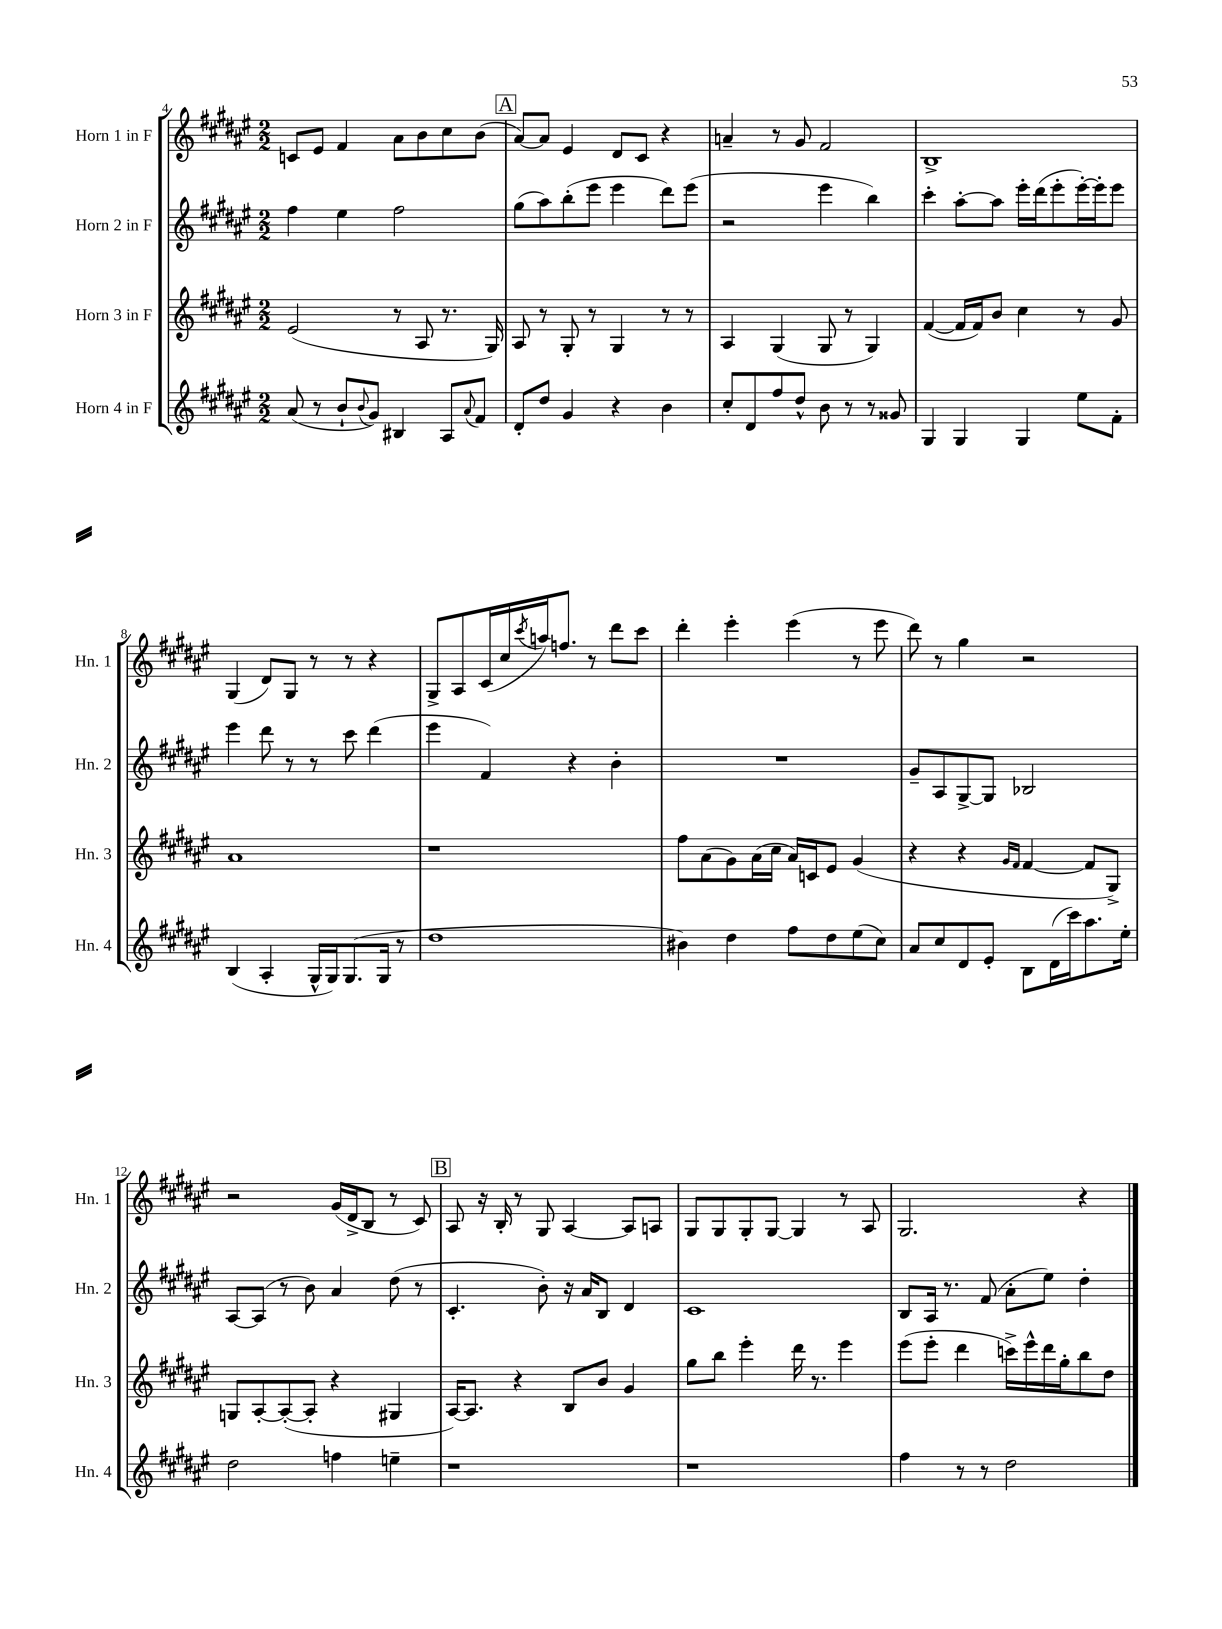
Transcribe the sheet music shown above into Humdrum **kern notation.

**kern	**kern	**kern	**kern
*staff4	*staff3	*staff2	*staff1
*clefG2	*clefG2	*clefG2	*clefG2
*k[f#c#g#d#a#e#]	*k[f#c#g#d#a#e#]	*k[f#c#g#d#a#e#]	*k[f#c#g#d#a#e#]
*M2/2	*M2/2	*M2/2	*M2/2
(8a#	(2e#	4ff#	8c
8r	.	.	8e#
8b`	.	4ee#	4f#
8qqb	.	.	.
8g#)	.	.	.
4B#	8r	2ff#	8a#
.	8A#	.	8b
8A#	8.r	.	8cc#
8qqa#	.	.	.
8f#	.	.	(8b
.	16G#)	.	.
=	=	=	=
8d#'	8A#	(8gg#	[8a#)
8dd#	8r	8aa#)	8a#]
4g#	8G#'	(8bb'	4e#
.	8r	8eee#	.
4r	4G#	4eee#	8d#
.	.	.	8c#
4b	8r	8ddd#)	4r
.	8r	(8eee#	.
=	=	=	=
8cc#'	4A#	2r	4a~
8d#	.	.	.
8ff#	(4G#	.	8r
8dd#^^	.	.	8g#
8b	8G#	4eee#	2f#
8r	8r	.	.
8r	4G#)	4bb)	.
8g##	.	.	.
=	=	=	=
4G#	([4f#	4ccc#'	1B^
4G#	16f#]	[8aa#'	.
.	16f#)	.	.
.	8b	8aa#]	.
4G#	4cc#	16eee#'	.
.	.	(16ddd#	.
.	.	8eee#'	.
8ee#	8r	[16eee#')	.
.	.	16eee#']	.
8f#'	8g#	8eee#	.
=	=	=	=
(4B	1a#	4eee#	(4G#
4A#'	.	8ddd#	8d#)
.	.	8r	8G#
16G#^^	.	8r	8r
16G#)	.	.	.
(8.G#	.	8ccc#	8r
.	.	(4ddd#	4r
16G#	.	.	.
8r	.	.	.
=	=	=	=
1dd#	1r	4eee#	8G#^
.	.	.	8A#
.	.	4f#)	(16c#
.	.	.	16cc#
.	.	.	8qccc#
.	.	.	16aa)
.	.	.	8.ff
.	.	4r	.
.	.	.	8r
.	.	4b'	8ddd#
.	.	.	8ccc#
=	=	=	=
4b#)	8ff#	1r	4ddd#'
.	(8a#	.	.
4dd#	8g#)	.	4eee#'
.	(16a#	.	.
.	16cc#	.	.
8ff#	16a#)	.	(4eee#
.	16c	.	.
8dd#	8e#	.	.
(8ee#	(4g#	.	8r
8cc#)	.	.	8eee#
=	=	=	=
8a#	4r	8g#~	8ddd#)
8cc#	.	8A#	8r
8d#	4r	[8G#^	4gg#
8e#'	.	8G#]	.
.	16qqg#	.	.
.	16qqf#	.	.
8B	[4f#	2B-	2r
(16d#	.	.	.
16ccc#)	.	.	.
8.aa#	8f#]	.	.
.	8G#^)	.	.
16ee#'	.	.	.
=	=	=	=
2dd#	8G	[8A#	2r
.	[8A#'	(8A#]	.
.	(8A#'_	8r	.
.	8A#']	8b)	.
4ff	4r	4a#	(16g#
.	.	.	16d#^
.	.	.	8B
4ee~	4G#	(8dd#	8r
.	.	8r	8c#)
=	=	=	=
1r	[16A#)	4.c#'	8A#
.	8.A#]	.	.
.	.	.	16r
.	.	.	16B'
.	4r	.	8r
.	.	8b')	8G#
.	8B	16r	[4A#
.	.	16a#	.
.	8b	8B	.
.	4g#	4d#	8A#]
.	.	.	8A
=	=	=	=
1r	8gg#	1c#	8G#
.	8bb	.	8G#
.	4eee#'	.	8G#'
.	.	.	[8G#
.	16ddd#	.	4G#]
.	8.r	.	.
.	4eee#	.	8r
.	.	.	8A#
=	=	=	=
4ff#	(8eee#	8B	2.G#
.	8eee#'	16A#	.
.	.	8.r	.
8r	4ddd#	.	.
8r	.	(8f#	.
2dd#	16ccc^)	8a#'	.
.	16eee#^^	.	.
.	16ddd#	8ee#)	.
.	16gg#'	.	.
.	8bb	4dd#'	4r
.	8dd#	.	.
==	==	==	==
*-	*-	*-	*-
